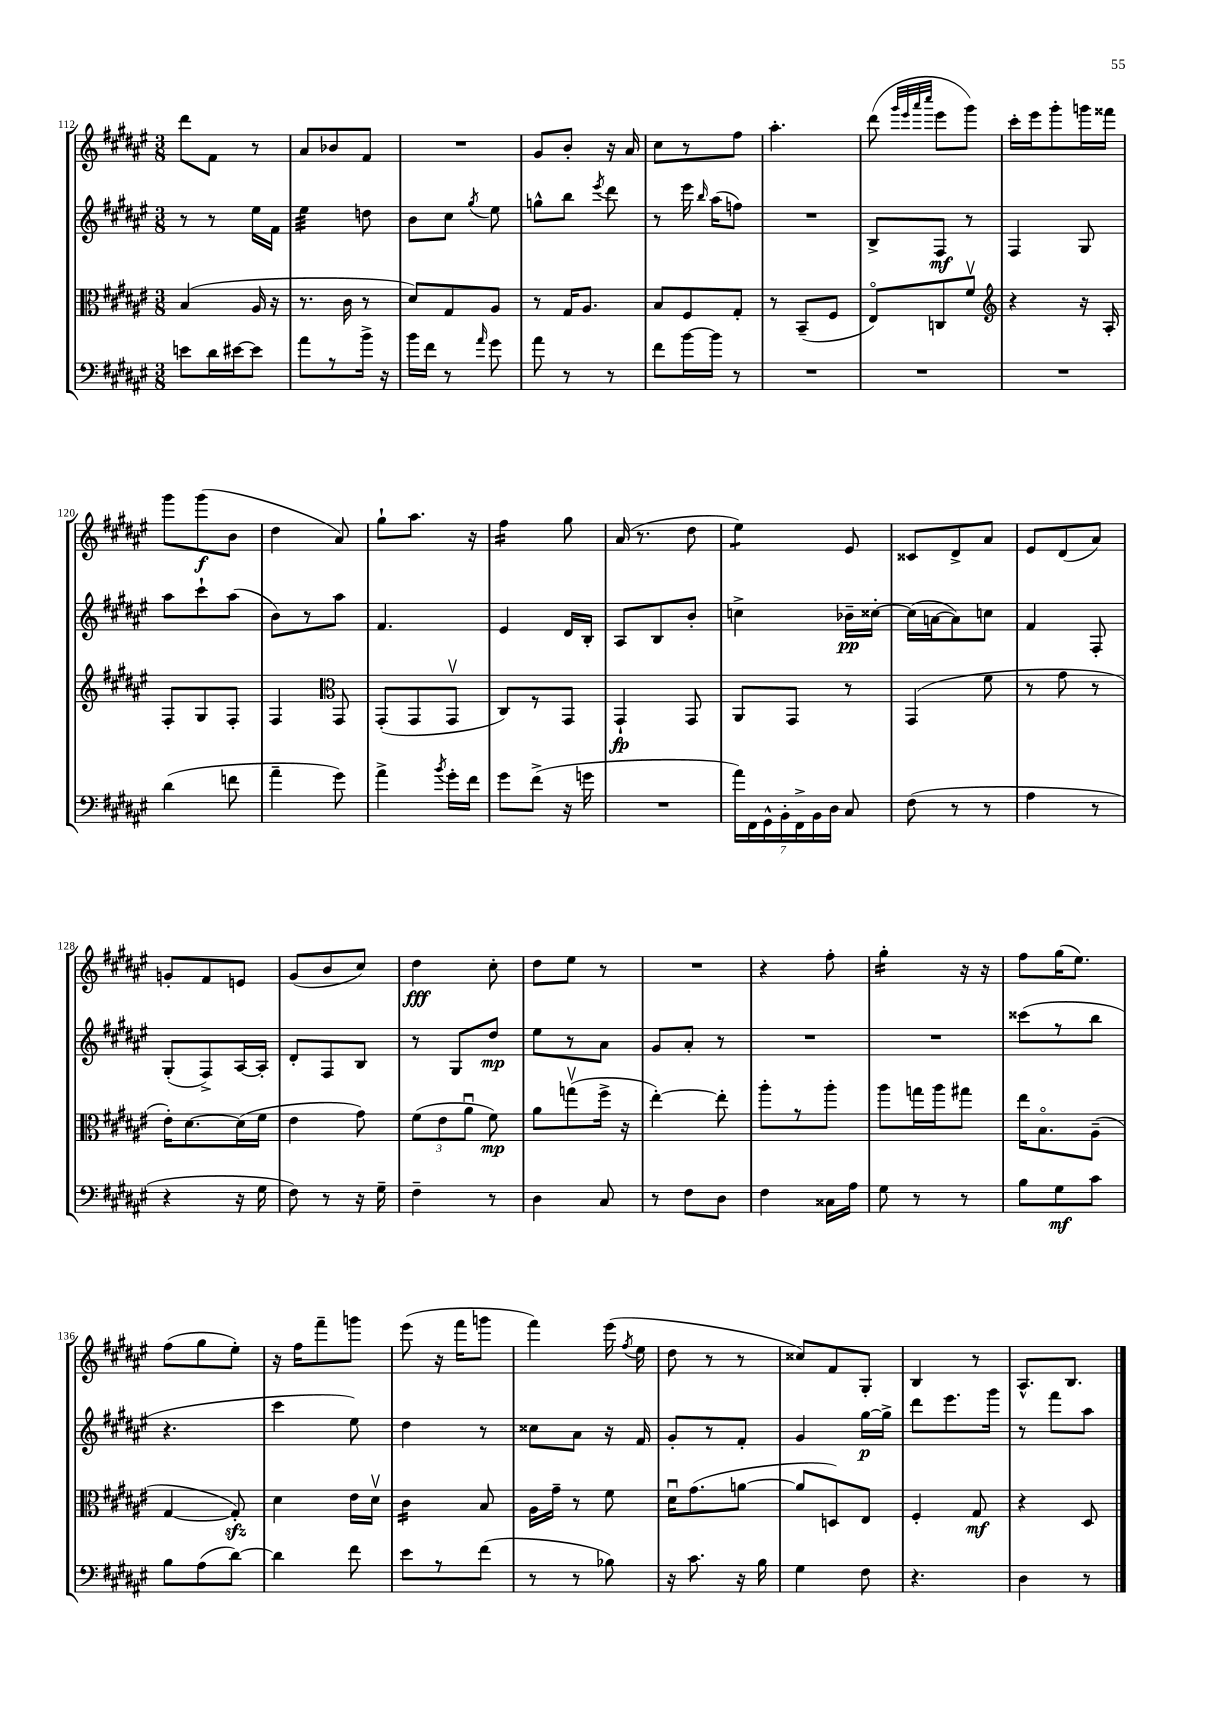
<<
\new StaffGroup <<
\new Staff = "s0" {
    \clef treble \key fis \major \numericTimeSignature \time 3/8
    \autoBeamOff dis'''8[ fis'8] r8 |
    ais'8[ bes'8 fis'8] |
    R4. |
    gis'8[ b'8]-. r16 ais'16 |
    cis''8[ r8 fis''8] |
    ais''4.-. |
    dis'''8( \grace { gis'''32[ eis'''32 ais'''32 cis''''32] } eis'''8[ gis'''8]) |
    cis'''16[-. eis'''16 gis'''8-. g'''16 fisis'''16] |
    gis'''8[ gis'''8\f( b'8] |
    dis''4 ais'8) |
    gis''8[-! ais''8.] r16 |
    fis''4:16 gis''8 |
    ais'16( r8. dis''8 |
    eis''4:8) eis'8 |
    cisis'8[ dis'8-> ais'8] |
    eis'8[ dis'8( ais'8]) |
    g'8[-. fis'8 e'8] |
    gis'8[( b'8 cis''8]) |
    dis''4\fff cis''8-. |
    dis''8[ eis''8] r8 |
    R4. |
    r4 fis''8-. |
    gis''4:16-. r16 r16 |
    fis''8[ gis''16( eis''8.]) |
    fis''8[( gis''8 eis''8]-.) |
    r16 fis''16[ fis'''8-- g'''8] |
    eis'''8( r16 fis'''16[ g'''8] |
    fis'''4) eis'''16( \acciaccatura { fis''8 } eis''16 |
    dis''8 r8 r8 |
    cisis''8[) fis'8 gis8]-. |
    b4 r8 |
    ais8.[-^ b8.] \bar "|." |
}
\new Staff = "s1" {
    \clef treble \key fis \major \numericTimeSignature \time 3/8
    \autoBeamOff r8 r8 eis''16[ fis'16] |
    eis''4:32 d''8 |
    b'8[ cis''8] \acciaccatura { gis''8 } eis''8 |
    g''8[-^ b''8] \acciaccatura { eis'''8 } dis'''8 |
    r8 eis'''16 \grace { b''16 } ais''16[( f''8]) |
    R4. |
    b8[-> fis8]\mf r8 |
    fis4 gis8 |
    ais''8[ cis'''8-! ais''8]( |
    b'8[) r8 ais''8] |
    fis'4. |
    eis'4 dis'16[ b16]-. |
    ais8[ b8 b'8]-. |
    c''4-> bes'16[--\pp cisis''16]~-. |
    cisis''16[( a'16~ a'8) c''8] |
    fis'4 fis8-. |
    gis8[-.( fis8->) ais16~ ais16]-. |
    dis'8[-. fis8 b8] |
    r8 gis8[ dis''8]\mp |
    eis''8[ r8 ais'8] |
    gis'8[ ais'8]-. r8 |
    R4. |
    R4. |
    cisis'''8[( r8 b''8] |
    r4. |
    cis'''4 eis''8) |
    dis''4 r8 |
    cisis''8[ ais'8] r16 fis'16 |
    gis'8[-. r8 fis'8]-. |
    gis'4 gis''16[~\p gis''16]-> |
    dis'''8[ eis'''8. gis'''16] |
    r8 fis'''8[ ais''8] \bar "|." |
}
\new Staff = "s2" {
    \clef alto \key fis \major \numericTimeSignature \time 3/8
    \autoBeamOff b4( ais16 r16 |
    r8. cis'16 r8 |
    dis'8[) gis8 ais8] |
    r8 gis16[ ais8.] |
    b8[ fis8 gis8]-. |
    r8 b,8[--( fis8] |
    eis8[\flageolet) c8 fis'8]\upbow |
    \clef treble r4 r16 ais16-. |
    fis8[-. gis8 fis8]-. |
    fis4 \clef alto gis,8 |
    gis,8[-.( gis,8 gis,8]\upbow |
    cis8[) r8 gis,8] |
    gis,4-!\fp gis,8 |
    ais,8[ gis,8] r8 |
    gis,4( fis'8 |
    r8 gis'8 r8 |
    eis'16[-.) dis'8.~ dis'16( fis'16] |
    eis'4 gis'8) |
    \tuplet 3/2 { fis'8[( eis'8 ais'8]\downbow } fis'8\mp) |
    ais'8[ g''8\upbow( fis''16]-> r16 |
    eis''4~-.) eis''8-. |
    ais''8[-. r8 ais''8]-. |
    ais''8[ g''16 ais''16 gis''8] |
    eis''16[ b8.\flageolet ais8]--( |
    gis4~ gis8-.\sfz) |
    dis'4 eis'16[ dis'16]\upbow |
    cis'4:16 b8 |
    ais16[ gis'16]-- r8 fis'8 |
    dis'16[\downbow gis'8.( a'8]~ |
    a'8[ d8) eis8] |
    fis4-. gis8\mf |
    r4 dis8 \bar "|." |
}
\new Staff = "s3" {
    \clef bass \key fis \major \numericTimeSignature \time 3/8
    \autoBeamOff e'8[ dis'16 eis'16~ eis'8] |
    ais'8[ r8 b'16]-> r16 |
    b'16[ fis'16] r8 \grace { ais'16 } gis'8 |
    ais'8 r8 r8 |
    fis'8[ b'16~ b'16] r8 |
    R4. |
    R4. |
    R4. |
    dis'4( f'8 |
    ais'4-- gis'8) |
    ais'4-> \acciaccatura { b'8 } gis'16[-. fis'16] |
    gis'8[ fis'8]->( r16 g'16 |
    R4. |
    \tuplet 7/4 { ais'16[) fis,16 gis,16-^ b,16-. fis,16-> b,16 dis16] } cis8 |
    fis8( r8 r8 |
    ais4 r8 |
    r4 r16 gis16 |
    fis8) r8 r16 gis16-- |
    fis4-- r8 |
    dis4 cis8 |
    r8 fis8[ dis8] |
    fis4 cisis16[ ais16] |
    gis8 r8 r8 |
    b8[ gis8\mf cis'8] |
    b8[ ais8( dis'8]~) |
    dis'4 fis'8 |
    eis'8[ r8 fis'8]( |
    r8 r8 bes8) |
    r16 cis'8. r16 b16 |
    gis4 fis8 |
    r4. |
    dis4 r8 \bar "|." |
}
>>
>>
\layout { \context { \Score currentBarNumber = #112 } }
